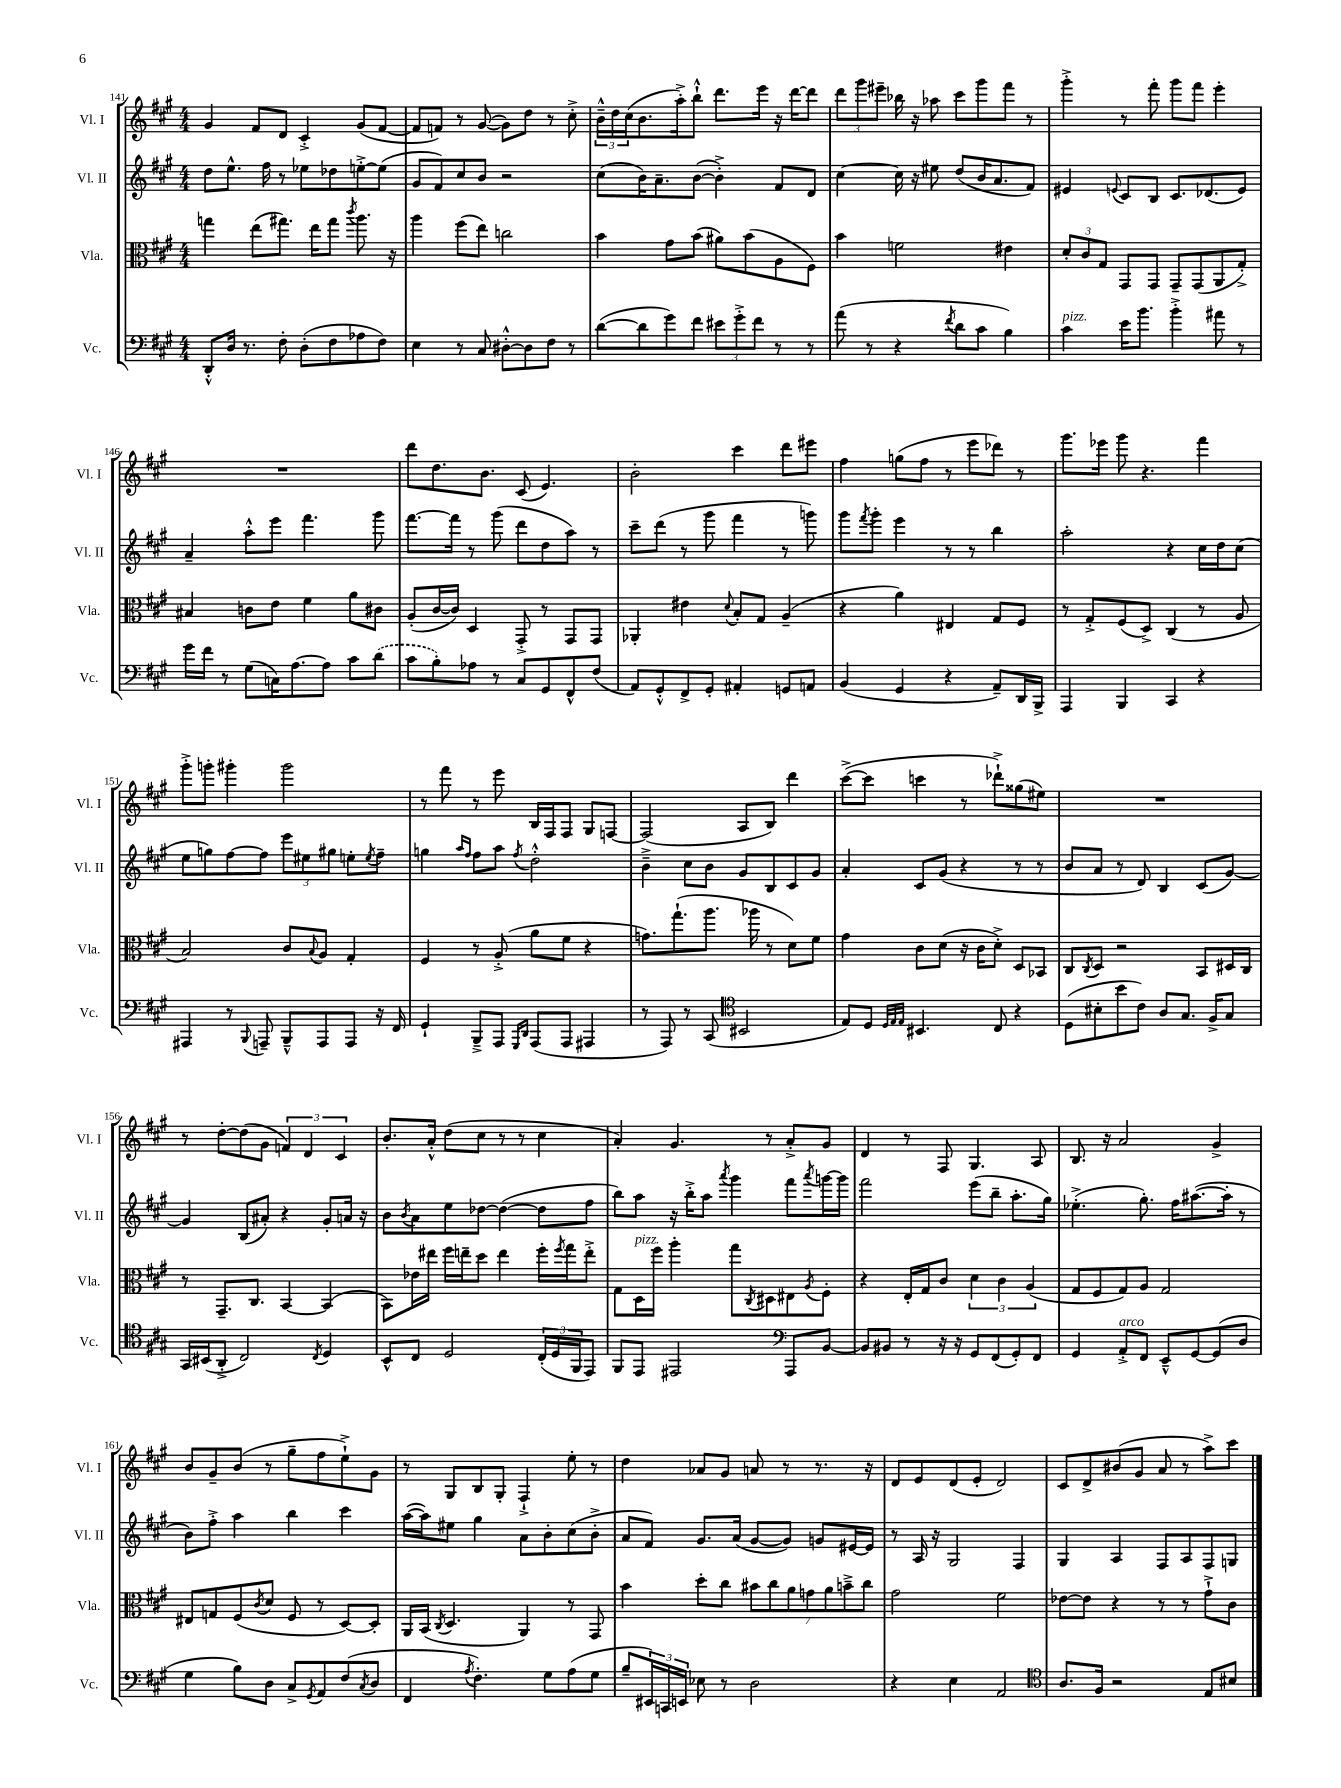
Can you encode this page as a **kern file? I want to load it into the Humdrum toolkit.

**kern	**kern	**kern	**kern
*staff4	*staff3	*staff2	*staff1
*clefF4	*clefC3	*clefG2	*clefG2
*k[f#c#g#]	*k[f#c#g#]	*k[f#c#g#]	*k[f#c#g#]
*M4/4	*M4/4	*M4/4	*M4/4
8DD'^^	4gg	8dd	4g#
16D	.	8.ee^^	.
8.r	.	.	.
.	(8ee	.	8f#
.	.	16ff#	.
8F#'	8.gg#)	8r	8d
(8D'	.	8ee-	4c#'^
.	16ee	.	.
8F#	8gg#	8dd-	.
.	8qccc#	.	.
8A-	8.aa	[8ee'^	(8g#
8F#)	.	(8ee]	[8f#
.	16r	.	.
=	=	=	=
4E	4aa	8g#	8f#]
.	.	8f#)	8f)
8r	(8ff#	8cc#	8r
8C#	8ee)	8b	([8g#
[8D#'^^	2cc	2r	8g#])
8D#]	.	.	8dd
8F#	.	.	8r
8r	.	.	8cc#'^
=	=	=	=
([8d	4b	(8cc#	24b~^^
.	.	.	24dd
.	.	.	(24cc#
8d]	.	16b)	8.b
.	.	8.a~	.
8g#)	8g#	.	.
.	.	.	16aa'^)
8f#	(8b	([8b	8bb`^^
12e#	8a#)	4b'^])	8.ddd
12g#'^	.	.	.
.	(8b	.	.
12f#	.	.	.
.	.	.	16eee
8r	8A	8f#	16r
.	.	.	[16ddd
8r	8F#)	8d	8ddd]
=	=	=	=
(8a	4b	[4cc#	12ddd
.	.	.	12ggg#
8r	.	.	.
.	.	.	12eee#~
4r	2f	16cc#]	16bb-
.	.	16r	16r
.	.	8ee#	8aa-
8qf#	.	.	.
8d	.	(8dd	8ccc#
8c#	.	16b	8ggg#
.	.	8.a	.
4B)	4e#	.	8fff#
.	.	8f#)	8r
=	=	=	=
4c#	12d'	4e#	4ggg#'^
.	12c#	.	.
.	12G#	.	.
.	.	8qqe	.
16e	8GG#	8c#	8r
8.b	.	.	.
.	8GG#	8B	8fff#'
4b'^	8GG#~	8.c#	8ggg#
.	(8GG#	.	8fff#
.	.	(8.d-	.
8a#	8AA	.	4eee'
8r	8G#'^)	8e)	.
=	=	=	=
16g#	4B#	4a~	1r
16f#	.	.	.
8r	.	.	.
(8G#	8c	8aa'^^	.
16C)	8e	8eee	.
[8.A	.	.	.
.	4f#	4.fff#	.
8A]	.	.	.
8c#	8a	.	.
(8d	8c#	8ggg#	.
=	=	=	=
8c#	(8A'	[8.fff#	8ddd
8B')	[16c#	.	8.dd
.	16c#])	16fff#]	.
8A-	4D	8r	.
.	.	.	8.b
8r	.	(8ggg#	.
8C#	8GG#'^	8ddd	(8c#
8GG#	8r	8dd	4.e)
8FF#^^	8GG#	8aa)	.
(8F#	8GG#	8r	.
=	=	=	=
8AA)	4AA-'	8ccc#~	2b'
8GG#'^^	.	(8ddd	.
8FF#^	4e#	8r	.
8GG#'	.	8ggg#	.
.	8qqd	.	.
4AA#'	8B'	4fff#	4ccc#
.	8G#	.	.
8GG	(4A~	8r	8ddd
8AA	.	8ggg)	8eee#
=	=	=	=
(4BB	4r	8ggg#	4ff#
.	.	8qfff#	.
.	.	8ggg#'	.
4GG#	4a)	4eee	(8gg
.	.	.	8ff#
4r	4E#	8r	8r
.	.	8r	8eee
8AA~)	8G#	4bb	8ddd-)
16DD	8F#	.	8r
16BBB^	.	.	.
=	=	=	=
4AAA	8r	2aa'	8.ggg#
.	8G#'^	.	.
.	.	.	16eee-
4BBB	(8F#	.	8ggg#
.	8D^)	.	4.r
4CC#	(4C#	4r	.
4r	8r	16cc#	4fff#
.	.	16dd	.
.	8A	(8cc#	.
=	=	=	=
4AAA#	2B)	8ee	8ggg#'^
.	.	8gg)	8ggg'
8r	.	[8ff#	4ggg#'
8qqBBB	.	.	.
8AAA~	.	8ff#]	.
8BBB~^^	8c#	12eee	2ggg#
.	.	12ee#	.
.	8qqB	.	.
8AAA	8A	.	.
.	.	12gg#	.
8AAA	4G#'	8ee'	.
.	.	8qee	.
16r	.	8ff#~	.
16FF#	.	.	.
=	=	=	=
4GG#`	4F#	4gg	8r
.	.	.	8fff#
.	.	16qqaa	.
.	.	16qqff#	.
8BBB~^	8r	8ff#	8r
8AAA	(8A'^	8aa	8eee
16qqGGG#	.	.	.
16qqDD	.	8qff#	.
(8AAA	8a	2dd'^^	16B
.	.	.	16F#
8AAA	8f#	.	8F#
4AAA#	4r	.	8G#
.	.	.	[8F
=	=	=	=
8r	8.g)	4b~^	(2F]
8AAA)	.	.	.
.	(8.gg#`	.	.
8r	.	8cc#	.
(8CC#	8.aa	8b	.
*clefC4	*	*	*
2BB#	.	8g#	8A
.	16aa-	.	.
.	8r	8B	8B)
.	8d)	8c#	4ddd
.	8f#	8g#	.
=	=	=	=
8E)	4g#	4a'	([8ccc#^
8D	.	.	8ccc#]
32qqD	.	.	.
32qqE	.	.	.
32qqE	.	.	.
4.BB#	8c#	8c#	4ccc
.	(8d	(8g#	.
.	16r	4r	8r
.	16c#	.	.
8C#	8d'^)	.	8ddd-`^)
4r	8D	8r	(8gg##
.	8BB-	8r	8ee#)
=	=	=	=
(8D	8C#	8b	1r
.	8qC#	.	.
8B#'	8D	8a	.
8b	2r	8r	.
8c#)	.	8d)	.
8A	.	4B	.
8.G#	.	.	.
.	8BB	(8c#	.
16F#^	.	.	.
8G#	16D#	[8g#)	.
.	16C#	.	.
=	=	=	=
16GG#	8r	4g#]	8r
(16BB#	.	.	.
8AA'^	8.GG#~	.	[8dd'
2C#)	.	(8B	(8dd]
.	8.C#	.	.
.	.	8a#')	8g#
.	[4BB	4r	6f)
.	.	.	6d
8qC#	.	.	.
4D	(4BB]	8g#'	.
.	.	.	6c#
.	.	16a	.
.	.	16r	.
=	=	=	=
8BB^^	8BB)	8b	8.b'
.	.	8qb	.
8C#	16e-	8a	.
.	16ee#	.	16a'^^
2D	16ff#	8ee	(8dd
.	16ee~	.	.
.	8dd	[8dd-	8cc#
.	4ee	(4dd-_	8r
.	.	.	8r
(24C#'	16ff#'	8dd-]	4cc#
24D	.	.	.
.	8qff#	.	.
.	16gg#	.	.
24FF#	.	.	.
8EE)	8ee'^	8ff#	.
=	=	=	=
8FF#	8G#	8bb)	4a')
8EE	16D	8aa	.
.	16ff#	.	.
2EE#	4aa'	16r	4.g#
.	.	16bb'^	.
.	.	8aa	.
.	.	8qaaa	.
.	8gg#	4ggg#	.
.	8qC#	.	.
.	8D#	.	8r
*clefF4	*	*	*
8AAA	8E#	8fff#	8a'^
.	8qA	8qaaa	.
[8BB	8F#'	[16ggg	8g#
.	.	16ggg]	.
=	=	=	=
8BB]	4r	2fff#	4d
8BB#	.	.	.
8r	16E'	.	8r
.	16G#	.	.
16r	8c#	.	8F#
16r	.	.	.
8GG#	6d	(8eee	4.G#
(8FF#	.	8bb~	.
.	6c#	.	.
8GG#')	.	8.aa'	.
.	(6A	.	.
8FF#	.	.	8A
.	.	16gg#)	.
=	=	=	=
4GG#	8G#	(4.ee-'^	8.B
.	8F#	.	.
.	.	.	16r
8AA'^	8G#)	.	2a
8FF#	8A	8.gg#')	.
8EE~^^	2G#	.	.
.	.	16ff#	.
[8GG#	.	([8.aa#	.
(8GG#]	.	.	4g#^
.	.	16aa#']	.
8D	.	8r	.
=	=	=	=
4G#	8E#	8b)	8b
.	8G	8ff#'^	8g#~
8B)	(8F#	4aa	(8b
.	8qc#	.	.
8D	8d	.	8r
8C#^	8F#	4bb	8gg#~
8qGG#	.	.	.
8AA	8r	.	8ff#
(8F#	[8D)	4ccc#	8ee`^)
8qC#	.	.	.
8D	8D']	.	8g#
=	=	=	=
4FF#	16AA	([16aa	8r
.	(16BB	16aa])	.
.	8qC#	.	.
.	4.D	8ee#	8G#
8qA	.	.	.
4.F#')	.	4gg#	8B
.	.	.	8G#'
.	4AA)	8a	4F#`^
8G#	.	8b'	.
(8A	8r	(8cc#	8ee'
8G#	8GG#	8b'^	8r
=	=	=	=
8B~	4b	8a	4dd
24EE#)	.	8f#)	.
24CC	.	.	.
24EE	.	.	.
8E-	8dd'	8.g#	8a-
8r	8cc#	.	8g#
.	.	(16a	.
2D	14b#	[8g#	8a
.	14cc#	.	.
.	.	8g#])	8r
.	14a	.	.
.	14g	.	.
.	.	8g	8.r
.	14a	.	.
.	14b~^	.	.
.	.	[16e#	.
.	14cc#	.	.
.	.	16e#]	16r
=	=	=	=
4r	2g#	8r	8d
.	.	16A	8e
.	.	16r	.
4E	.	2G#	(8d
.	.	.	8e'
2AA	2f#	.	2d)
.	.	4F#	.
=	=	=	=
*clefC4	*	*	*
8.A	[8e-	4G#	8c#
.	8e-]	.	8d^
16F#	.	.	.
2r	4r	4A	(8b#
.	.	.	8g#
.	8r	8F#	8a
.	8r	8A	8r
8E	8g#`^	8F#	8aa^)
8B#	8c#	8G	8ccc#
==	==	==	==
*-	*-	*-	*-
